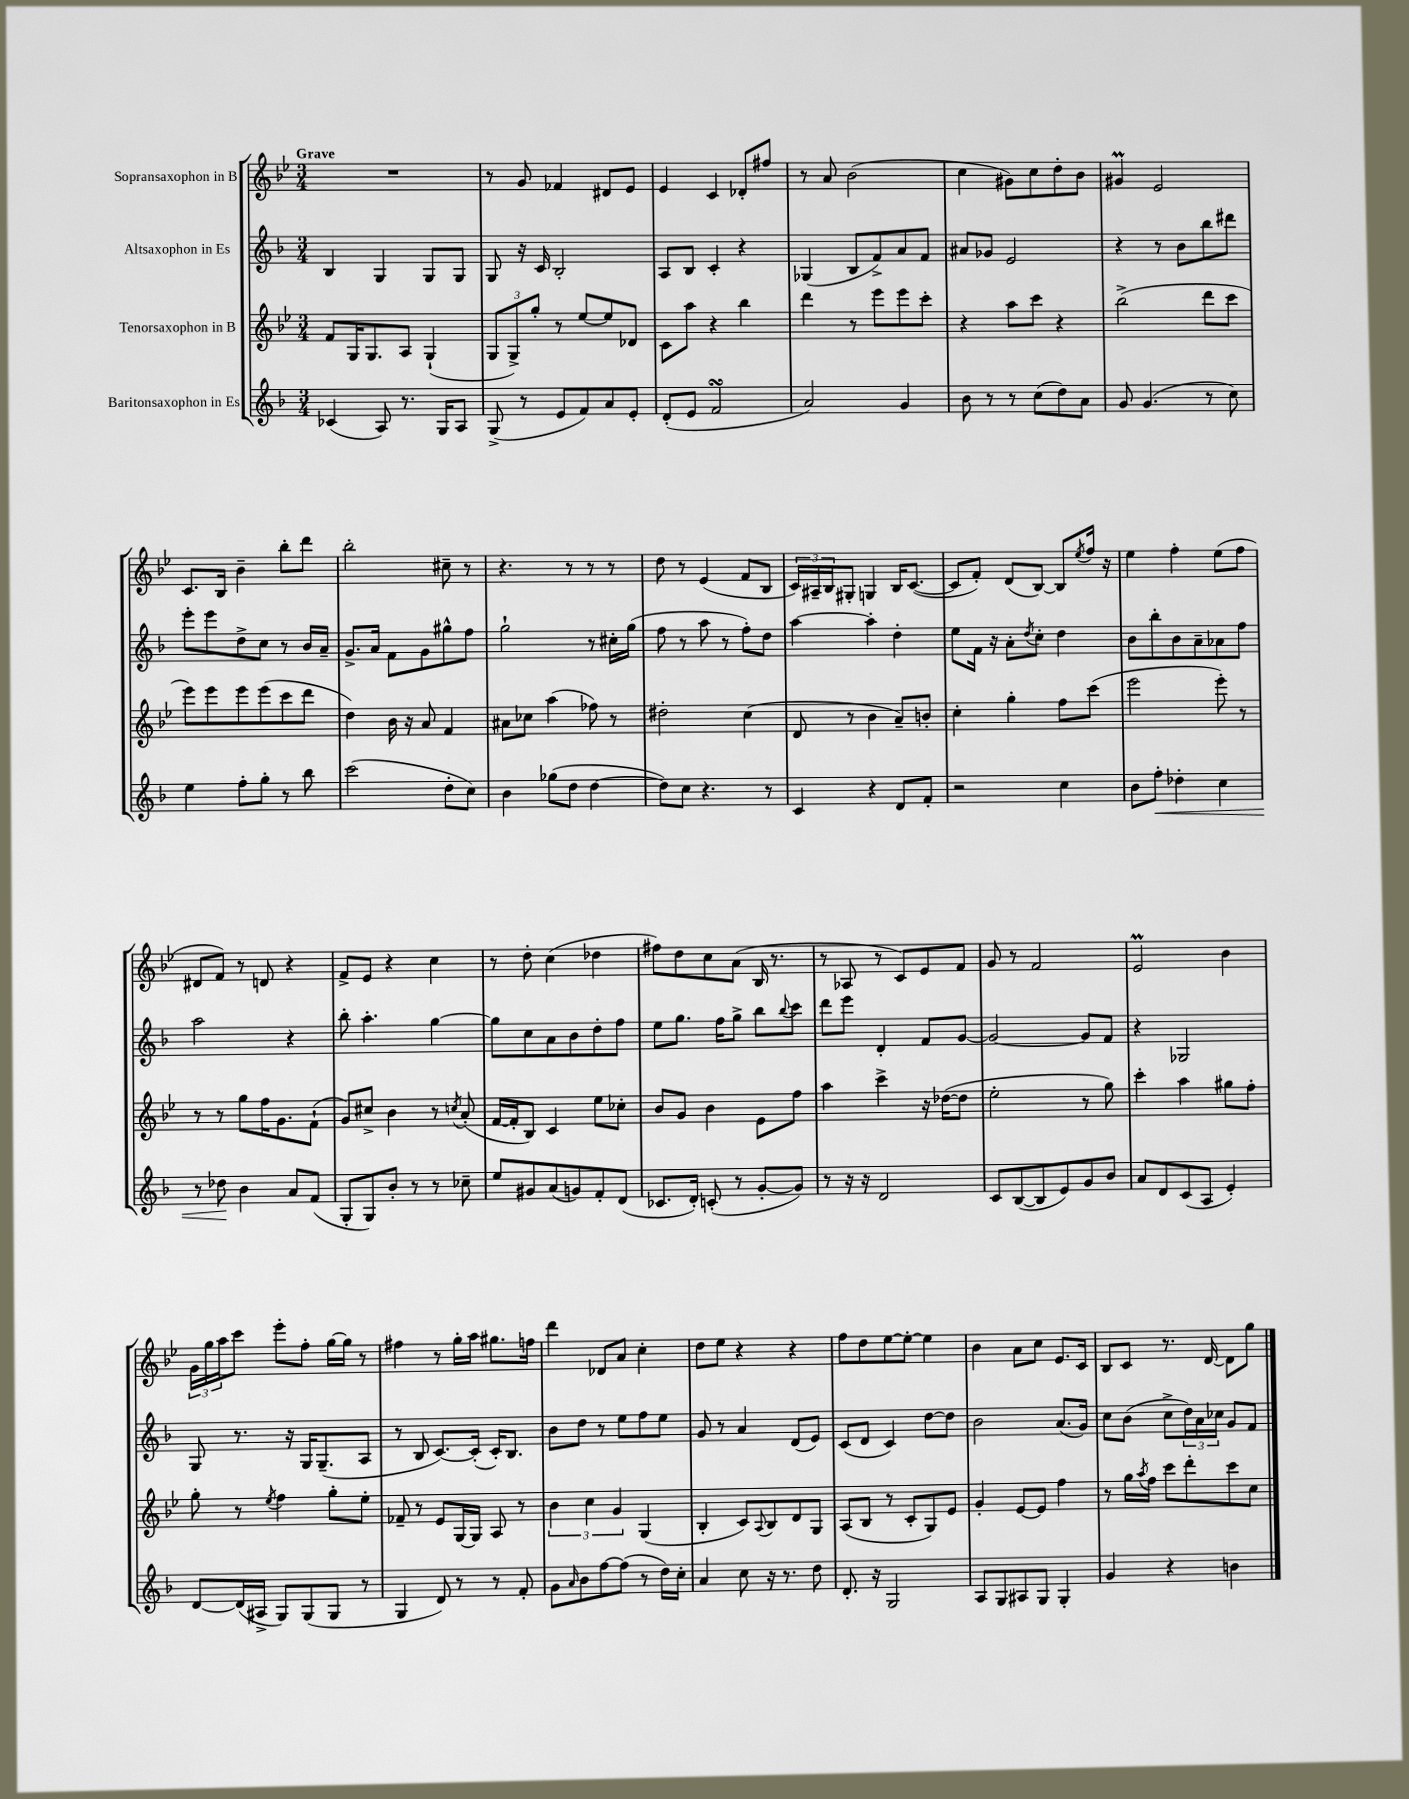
<<
\new StaffGroup <<
\new Staff = "s0" \with { instrumentName = "Sopransaxophon in B" } {
    \clef treble \key bes \major \numericTimeSignature \time 3/4 \tempo "Grave"
    R2. |
    r8 g'8 fes'4 dis'8 ees'8 |
    ees'4 c'4 des'8-. fis''8 |
    r8 a'8 bes'2( |
    c''4 gis'8) c''8 d''8-. bes'8 |
    gis'4\prall ees'2 |
    c'8. bes16 bes'4-- bes''8-. d'''8 |
    bes''2-. cis''8-- r8 |
    r4. r8 r8 r8 |
    d''8 r8 ees'4( f'8 bes8 |
    \tuplet 3/2 { c'16) ais16-- bes16 } gis8-. g4 bes16 c'8.~( |
    c'8 f'8-.) d'8( bes8~) bes8 \acciaccatura { ees''8 } f''16 r16 |
    ees''4 f''4-. ees''8( f''8 |
    dis'8 f'8) r8 d'8 r4 |
    f'8-> ees'8 r4 c''4 |
    r8 d''8-. c''4( des''4 |
    fis''8) d''8 c''8 a'8( bes16 r8. |
    r8 aes8 r8 c'8) ees'8 f'8 |
    g'8 r8 f'2 |
    ees'2\prall bes'4 |
    \tuplet 3/2 { g'16 g''16 a''16 } c'''8 ees'''8-. f''8-. g''16~ g''16 r8 |
    fis''4 r8 g''16-. a''16 gis''8. f''16 |
    d'''4 des'8 a'8 c''4-. |
    d''8 ees''8 r4 r4 |
    f''8 d''8 ees''8~ ees''8~-. ees''4 |
    bes'4 a'8 c''8 ees'8. c'16 |
    bes8 c'8 r8. d'16~ d'8 g''8 \bar "|." |
}
\new Staff = "s1" \with { instrumentName = "Altsaxophon in Es" } {
    \clef treble \key f \major \numericTimeSignature \time 3/4
    bes4 g4 g8 g8 |
    g8 r16 c'16 bes2-. |
    a8 bes8 c'4-. r4 |
    ges4( bes8 f'8->) a'8 f'8 |
    ais'8 ges'8 e'2 |
    r4 r8 bes'8 bes''8 dis'''8 |
    e'''8-. e'''8 d''8-> c''8 r8 bes'16 a'16-- |
    g'8.-> a'16 f'8 g'8 gis''8-^ f''8 |
    g''2-! r8 cis''16-. g''16( |
    f''8 r8 a''8 r8 f''8-.) d''8 |
    a''4~ a''4-. d''4-. |
    e''8 f'16 r16 a'8-. \acciaccatura { d''8 } c''8-. d''4 |
    bes'8 bes''8-. bes'8 a'8-- aes'8 f''8 |
    a''2 r4 |
    bes''8-. a''4.-. g''4~ |
    g''8 c''8 a'8 bes'8 d''8-. f''8 |
    e''8 g''8. f''16 g''8-> bes''8 \appoggiatura { bes''8 } c'''8 |
    d'''8 e'''8 d'4-. f'8 g'8~ |
    g'2~ g'8 f'8 |
    r4 ges2 |
    g8 r8. r16 g16 g8.--( a8 |
    r8 bes8 c'8.~) c'16-.( c'16-.) bes8. |
    bes'8 d''8 r8 e''8 f''8 e''8 |
    g'8 r8 a'4 d'8( e'8) |
    c'8( d'8 c'4) d''8~ d''8 |
    bes'2 a'8.( g'16) |
    c''8 bes'8( c''8-> \tuplet 3/2 { d''16) a'16 ces''16 } g'8 f'8 \bar "|." |
}
\new Staff = "s2" \with { instrumentName = "Tenorsaxophon in B" } {
    \clef treble \key bes \major \numericTimeSignature \time 3/4
    f'8 g16 g8. a8 g4-!( |
    \tuplet 3/2 { g8 g8->) g''8-. } r8 ees''8~ ees''8 des'8 |
    c'8 a''8 r4 bes''4 |
    d'''4 r8 ees'''8 ees'''8 c'''8-. |
    r4 a''8 c'''8 r4 |
    bes''2->( d'''8 c'''8 |
    ees'''8) ees'''8 ees'''8 ees'''8( c'''8 d'''8 |
    d''4) bes'16 r16 a'8 f'4 |
    ais'8 ces''8 a''4( fes''8) r8 |
    dis''2-. c''4( |
    d'8 r8 bes'4 a'8--) b'8-. |
    c''4-. g''4-. f''8 c'''8( |
    ees'''2 ees'''8-.) r8 |
    r8 r8 g''8 f''16 g'8. f'8-!( |
    g'8) cis''8-> bes'4 r8 \acciaccatura { c''8 } a'8-.( |
    f'16~ f'16-. bes8) c'4 ees''8 ces''8-. |
    bes'8 g'8 bes'4 ees'8 f''8 |
    a''4 c'''4-> r16 des''16~( des''8 |
    ees''2-. r8 g''8) |
    c'''4-. a''4 gis''8 f''8-. |
    g''8-. r8 \acciaccatura { ees''8 } f''4 g''8-. ees''8-. |
    fes'8-- r8 ees'8 g16~ g16 a8 r8 |
    \tuplet 3/2 { bes'4 c''4 g'4 } g4( |
    bes4-. c'8) \appoggiatura { a8 } bes8 d'8 g8 |
    a8( bes8 r8 c'8-. g8) ees'8 |
    g'4-. ees'8~ ees'8 f''4 |
    r8 g''16 \acciaccatura { a''8 } f''16 c'''8 d'''8-. c'''8 c''8 \bar "|." |
}
\new Staff = "s3" \with { instrumentName = "Baritonsaxophon in Es" } {
    \clef treble \key f \major \numericTimeSignature \time 3/4
    ces'4( a8) r8. g16 a8 |
    g8->( r8 e'8 f'8) a'8 e'8-. |
    d'8-.( e'8 f'2\turn |
    a'2) g'4 |
    bes'8 r8 r8 c''8( d''8) a'8 |
    g'8 g'4.( r8 c''8) |
    e''4 f''8-. g''8-. r8 bes''8 |
    c'''2( d''8-. c''8) |
    bes'4 ges''8( d''8 d''4~ |
    d''8) c''8 r4. r8 |
    c'4 r4 d'8 f'8-. |
    r2 c''4 |
    bes'8 f''8-.\< des''4-. c''4 |
    r8 des''8\! bes'4 a'8 f'8( |
    g8-. g8) bes'8-. r8 r8 ces''8-- |
    e''8 gis'8 a'8( g'8) f'8-. d'8( |
    ces'8. d'16-.) c'8-.( r8 g'8~-. g'8) |
    r8 r16 r16 d'2 |
    c'8 bes8~( bes8 e'8) g'8 bes'8 |
    a'8 d'8 c'8( a8 e'4-.) |
    d'8~ d'16( ais16-> g8) g8( g8 r8 |
    g4 d'8) r8 r8 f'8-. |
    g'8 \grace { a'16 } bes'8 f''8~ f''8( r8 d''16) c''16-. |
    a'4 c''8 r16 r8. d''8 |
    d'8.-. r16 g2 |
    a8 g8 ais8 g8 g4-. |
    g'4 r4 b'4 \bar "|." |
}
>>
>>
\layout { \context { \Score \remove "Bar_number_engraver" } }
